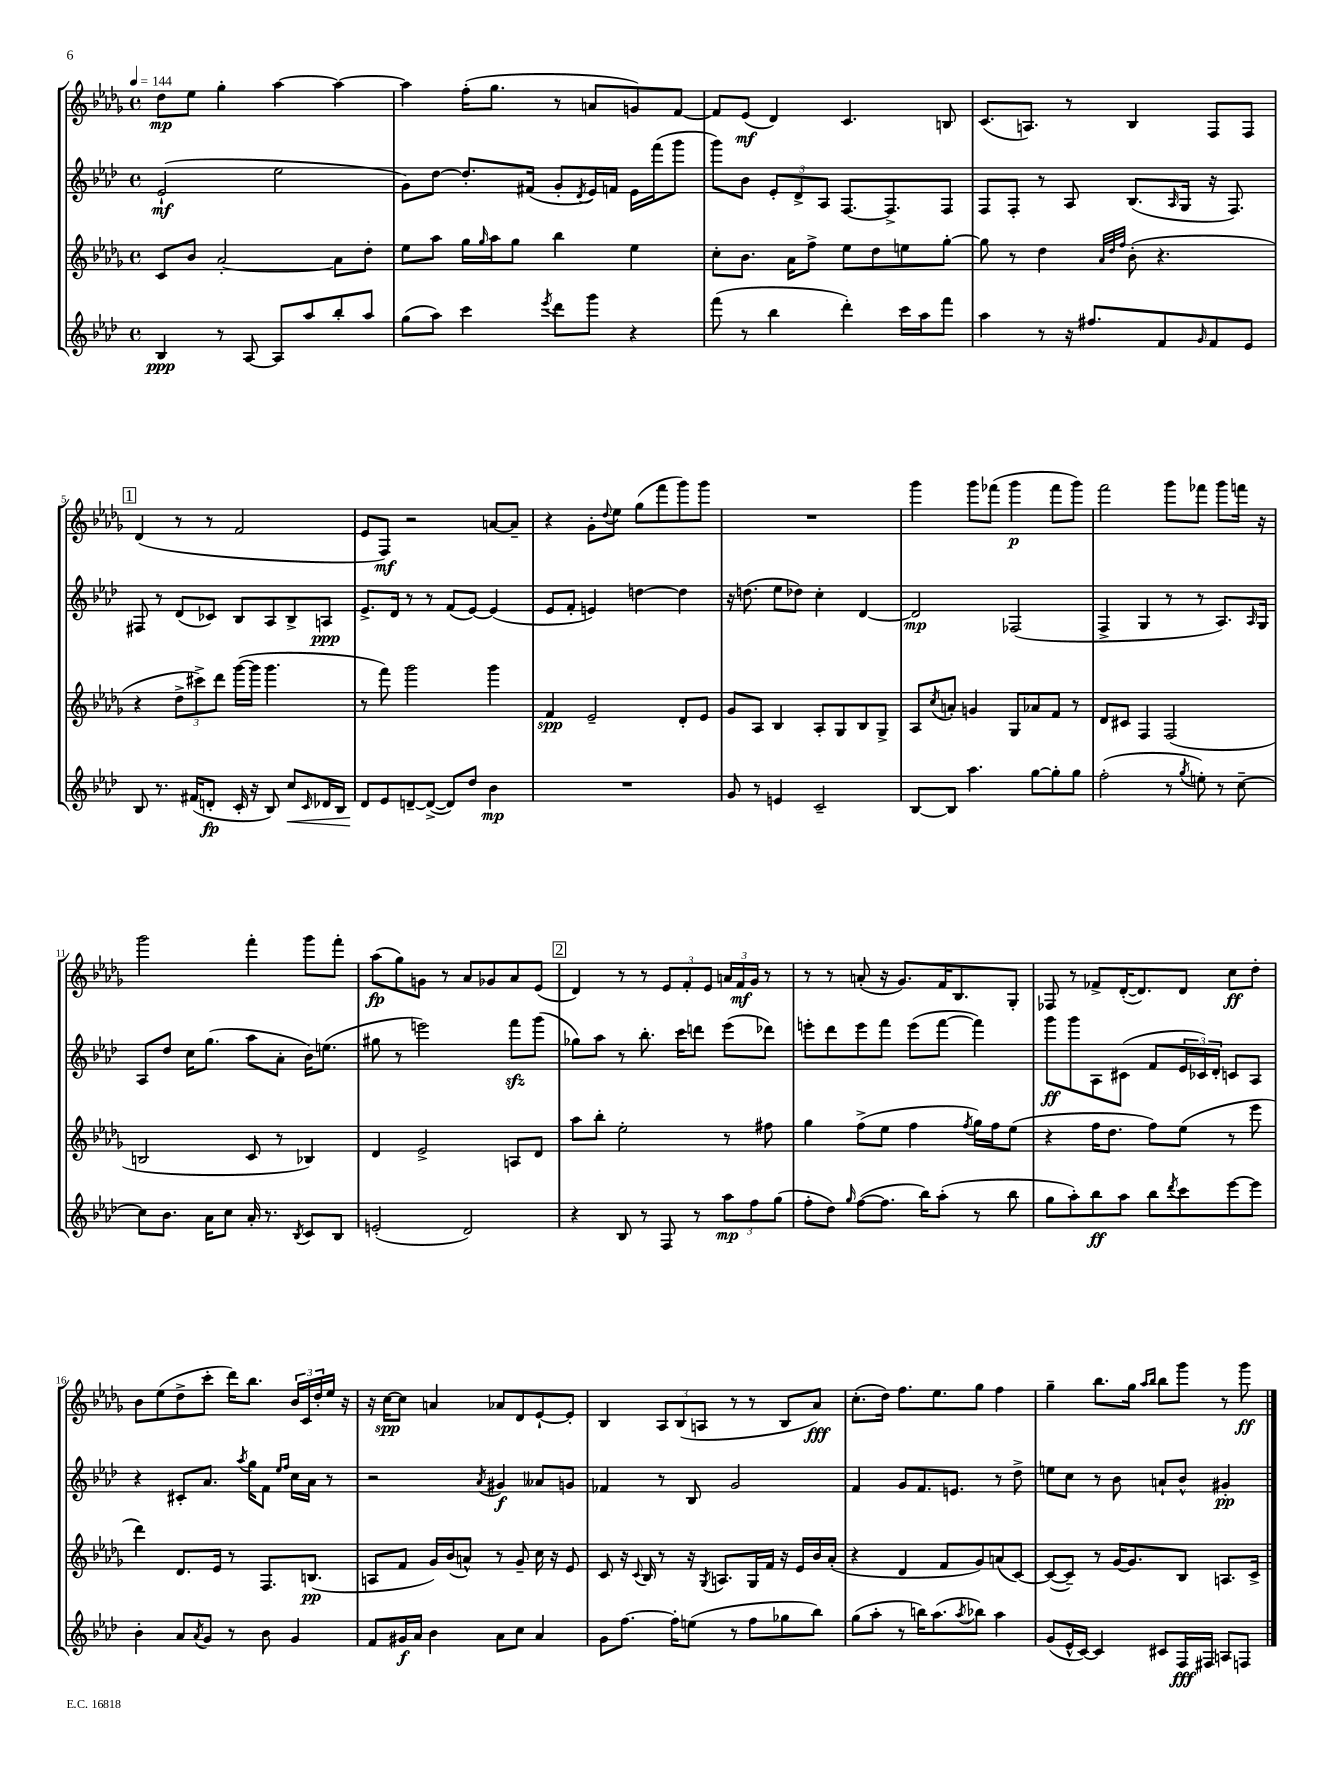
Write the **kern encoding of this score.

**kern	**kern	**kern	**kern
*staff4	*staff3	*staff2	*staff1
*clefG2	*clefG2	*clefG2	*clefG2
*k[b-e-a-d-]	*k[b-e-a-d-g-]	*k[b-e-a-d-]	*k[b-e-a-d-g-]
*M4/4	*M4/4	*M4/4	*M4/4
*met(c)	*met(c)	*met(c)	*met(c)
*MM144	*MM144	*MM144	*MM144
4B-	8c	(2e-`	8dd-
.	8b-	.	8ee-
8r	[2a-'	.	4gg-'
[8A-	.	.	.
8A-]	.	2ee-	[4aa-
8aa-	.	.	.
8bb-'	8a-]	.	4aa-_
8aa-	8dd-'	.	.
=	=	=	=
(8gg	8ee-	8g)	4aa-]
8aa-)	8aa-	[8dd-	.
4ccc	16gg-	8.dd-']	(16ff'
.	16qqgg-	.	.
.	16aa-	.	8.gg-
.	8gg-	.	.
.	.	(16f#	.
8qeee-	.	.	.
8ddd-	4bb-	8g'	8r
.	.	8qd-	.
8ggg	.	16e-)	8a
.	.	16f	.
4r	4ee-	16e-	8g)
.	.	(16fff	.
.	.	8ggg	[8f
=	=	=	=
(8fff	8cc'	8ggg)	8f]
8r	8.b-	8b-	(8e-
4bb-	.	12e-'	4d-)
.	16a-	.	.
.	.	12d-^	.
.	8ff^	.	.
.	.	12A-	.
4ddd-')	8ee-	[8.F	4.c
.	8dd-	.	.
.	.	8.F^]	.
16ccc	8ee	.	.
16aa-	.	.	.
8fff	[8gg-'	8F	8B
=	=	=	=
4aa-	8gg-]	8F	(8.c
.	8r	8F'	.
.	.	.	8.A)
8r	4dd-	8r	.
16r	.	8A-	8r
8.ff#	.	.	.
.	32qqa-	.	.
.	32qqdd-	.	.
.	32qqff	.	.
.	(8b-'	(8.B-	4B-
8f	4.r	.	.
.	.	16qqA-	.
.	.	16G	.
16qqg	.	.	.
8f	.	16r	8F
.	.	8.F)	.
8e-	.	.	8F
=	=	=	=
8B-	4r	8F#	(4d-
8.r	.	8r	.
.	12dd-^	(8d-	8r
(16f#	.	.	.
.	12ccc#^)	.	.
8d'	.	8c-)	8r
.	12ddd-	.	.
16c'	([16ggg-	8B-	2f
16r	16ggg-]	.	.
8B-)	4.ggg-	8A-	.
8cc	.	8B-^	.
16qqc	.	.	.
16d-	.	8A	.
16B-	.	.	.
=	=	=	=
8d-	8r	8.e-^	8e-
8e-	8fff)	.	8F)
.	.	16d-	.
[8d~	2ggg-	8r	2r
(8d^_	.	8r	.
8d])	.	(8f	.
8dd-	.	[8e-)	.
4b-	4ggg-	(4e-]	[8a
.	.	.	8a~]
=	=	=	=
1r	4f	8e-	4r
.	.	8f'	.
.	2e-~	4e)	8g-'
.	.	.	8qqdd-
.	.	.	8ee-
.	.	[4dd	(8gg-
.	.	.	8fff
.	8d-'	4dd]	8ggg-)
.	8e-	.	8ggg-
=	=	=	=
8g	8g-	16r	1r
.	.	(8.dd	.
8r	8A-	.	.
4e	4B-	8ee-	.
.	.	8dd-)	.
2c~	8A-'	4cc'	.
.	8G-	.	.
.	8B-	[4d-	.
.	8G-^	.	.
=	=	=	=
[8B-	8A-	2d-]	4ggg-
.	8qcc	.	.
8B-]	8a'	.	.
4.aa-	4g	.	8ggg-
.	.	.	(8fff-
.	8G-	(2F-	4ggg-
[8gg	8a-	.	.
8gg']	8f	.	8fff-
8gg	8r	.	8ggg-)
=	=	=	=
(2ff'	8d-	4F^	2fff
.	8c#	.	.
.	4F	4G	.
8r	(2F	8r	8ggg-
8qgg	.	.	.
8ee')	.	8r	8fff-
8r	.	8.A-)	8ggg-
[8cc~	.	.	16fff
.	.	16qqA-	.
.	.	16G	16r
=	=	=	=
8cc]	2B	8A-	2ggg-
8.b-	.	8dd-	.
.	.	16cc	.
16a-	.	(8.gg	.
8cc	.	.	.
16a-'	8c	8aa-	4fff'
8.r	.	.	.
.	8r	8a-'	.
8qB-	.	.	.
8c	4B-)	16b-)	8ggg-
.	.	(8.ee	.
8B-	.	.	8fff'
=	=	=	=
(2e'	4d-	8gg#	(8aa-
.	.	8r	8gg-)
.	2e-^	2eee)	8g
.	.	.	8r
2d-)	.	.	8a-
.	.	.	8g-
.	8A	8fff	8a-
.	8d-	(8ggg	(8e-
=	=	=	=
4r	8aa-	8gg-)	4d-)
.	8bb-'	8aa-	.
8B-	2ee-'	8r	8r
8r	.	8.bb-'	8r
8F	.	.	12e-
.	.	16ccc	.
.	.	.	12f'
8r	.	8ddd	.
.	.	.	12e-
12aa-	8r	(8eee-	24a
.	.	.	24f
12ff	.	.	24g-
.	8ff#	8ddd-)	8r
(12gg	.	.	.
=	=	=	=
8ff'	4gg-	8eee'	8r
8dd-)	.	8ddd-	8r
16qqgg	.	.	.
([8ff	(8ff^	8eee	(8a'
8.ff]	8ee-	8fff	16r
.	.	.	8.g-)
.	4ff	(8eee	.
16bb-)	.	.	.
(8aa-'	.	[8fff	16f
.	.	.	8.B-
.	8qff	.	.
8r	16gg-)	4fff])	.
.	16ff	.	.
8bb-	(8ee-	.	8G-'
=	=	=	=
8gg	4r	8ggg	8F-
8aa-')	.	8ggg	8r
8bb-	16ff	8A-	8f-^
.	8.dd-	.	.
8aa-	.	(8c#	([16d-'
.	.	.	8.d-])
8bb-	8ff)	8f	.
8qddd-	.	.	.
8ccc	(8ee-	24e-	8d-
.	.	24c-)	.
.	.	24d-'	.
[8eee-	8r	8c	8cc
8eee-]	8eee-	8A-	8dd-'
=	=	=	=
4b-'	4ddd-)	4r	8b-
.	.	.	(8ee-
8a-	8.d-	8c#'	8dd-^
8qa-	.	.	.
8g	.	8.a-	8ccc'
.	16e-	.	.
8r	8r	.	16ddd-)
.	.	8qaa-	.
.	.	16gg	8.bb-
8b-	8.F	8f	.
.	.	16qqee-	.
.	.	16qqff	.
4g	.	16cc	24b-
.	.	.	24c
.	(8.B	16a-	.
.	.	.	24dd-'
.	.	8r	16ee-
.	.	.	16r
=	=	=	=
8f	8A	2r	16r
.	.	.	[16cc
16g#	8f	.	8cc]
16a-	.	.	.
4b-	16g-)	.	4a
.	(16b-	.	.
.	8a^^)	.	.
.	.	8qa-	.
8a-	8r	4g#	8a-
8cc	8g-~	.	8d-
4a-	16cc	8a--	[8e-`
.	16r	.	.
.	8e-	8g	8e-']
=	=	=	=
8g	8c	4f-	4B-
[8.ff	16r	.	.
.	8qqc	.	.
.	16B-	.	.
.	8r	8r	12A-
16ff']	.	.	.
.	.	.	(12B-
(8ee	16r	8B-	.
.	.	.	12A
.	8qG-	.	.
.	8.A	.	.
8r	.	2g	8r
8ff	16G-	.	8r
.	16f	.	.
8gg-	16r	.	8B-
.	16e-	.	.
8bb-)	16b-	.	8a-)
.	(16a-'	.	.
=	=	=	=
(8gg	4r	4f	(8.cc'
8aa-'	.	.	.
.	.	.	16dd-)
8r	4d-	8g	8.ff
16bb)	.	8.f	.
(8.aa-	.	.	8.ee-
.	8f	.	.
.	.	8.e	.
8qaa-	.	.	.
8bb-)	8g-)	.	8gg-
4aa-	(8a	8r	4ff
.	[8c)	8dd-^	.
=	=	=	=
(8g	(8c_	8ee	4gg-~
16e-^^	8c~])	8cc	.
[16c)	.	.	.
4c]	8r	8r	8.bb-
.	[16g-	8b-	.
.	8.g-]	.	16gg-
.	.	.	16qqaa-
.	.	.	16qqbb-
8c#	.	8a`	8bb-
16F	8B-	8b-^^	8ggg-
16F#	.	.	.
8A	8.A	4g#'	8r
8F	.	.	8ggg-
.	16c^	.	.
==	==	==	==
*-	*-	*-	*-
